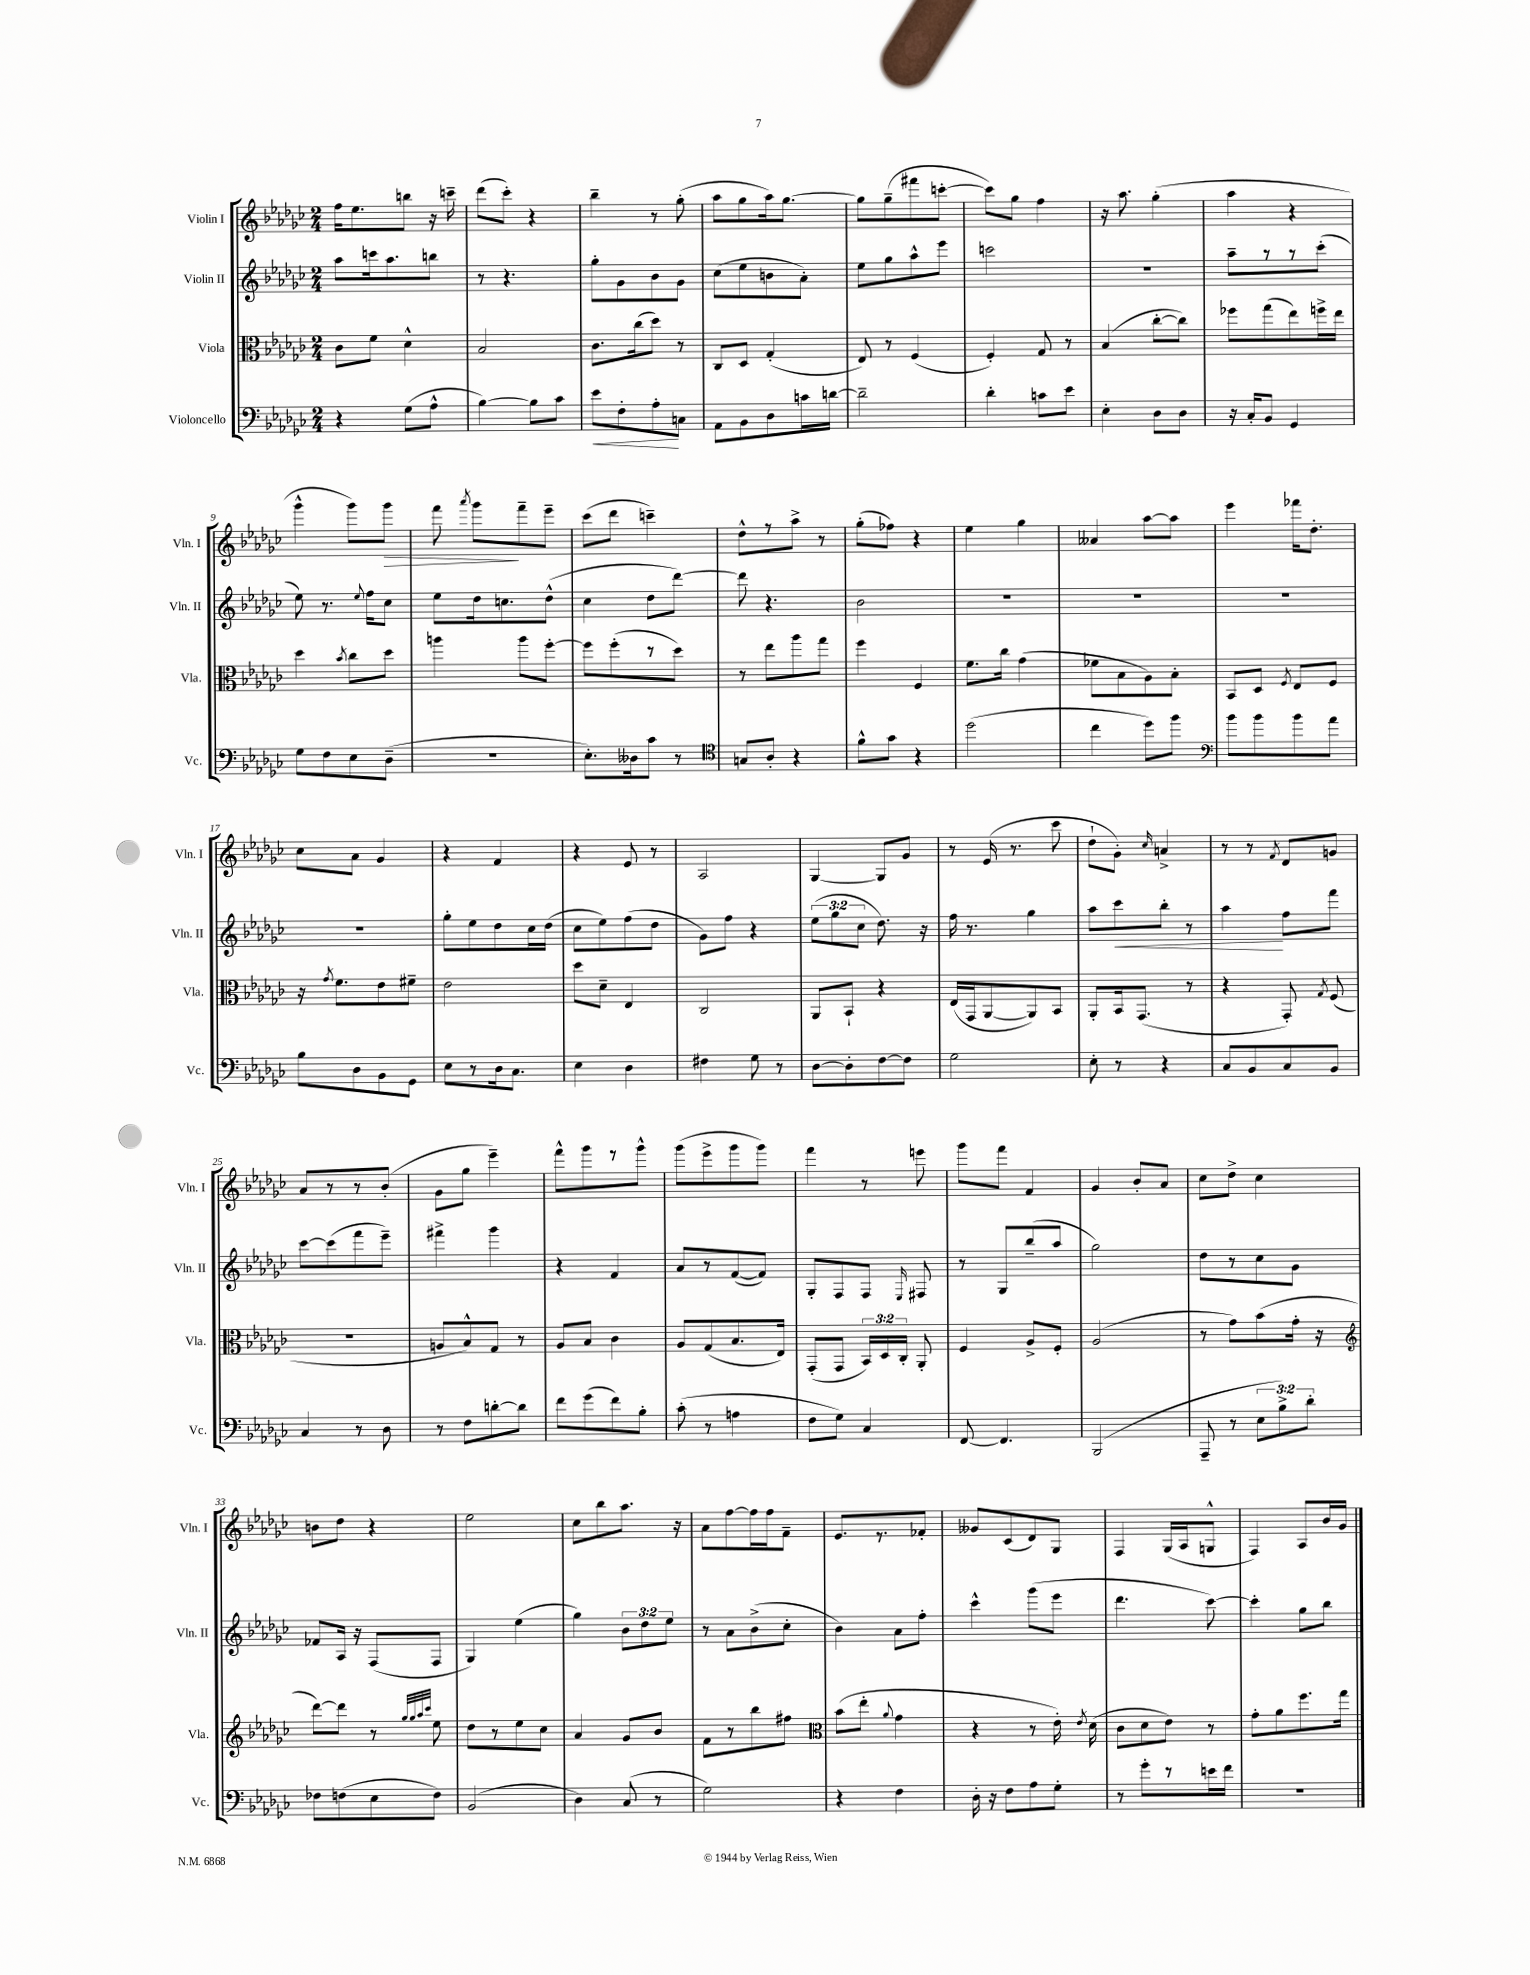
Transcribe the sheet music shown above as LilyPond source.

<<
\new StaffGroup <<
\new Staff = "s0" \with { instrumentName = "Violin I" shortInstrumentName = "Vln. I" } {
    \clef treble \key ges \major \numericTimeSignature \time 2/4
    \autoBeamOff f''16[ ees''8. b''8] r16 c'''16-- |
    des'''8[( ces'''8]-.) r4 |
    bes''4-- r8 ges''8-.( |
    aes''8[ ges''8 aes''16) ges''8.]~ |
    ges''8[ ges''8--( fis'''8 c'''8]~-. |
    c'''8[) ges''8] f''4 |
    r16 aes''8. ges''4-.( |
    aes''4 r4 |
    ges'''4-^ ges'''8[) ges'''8]\> |
    f'''8 \acciaccatura { aes'''8 } ges'''8[\! f'''8-- ees'''8]-- |
    ces'''8[( des'''8] c'''4--) |
    des''8[-^ r8 aes''8]-> r8 |
    ges''8[-.( fes''8]) r4 |
    ees''4 ges''4 |
    aeses'4 aes''8[~ aes''8] |
    ees'''4 fes'''16[ des''8.]-. |
    ces''8[ aes'8] ges'4 |
    r4 f'4 |
    r4 ees'8 r8 |
    aes2 |
    ges4~ ges8[ ges'8] |
    r8 ees'16( r8. ces'''8 |
    des''8[-! ges'8]-.) \grace { ces''16 } a'4-> |
    r8 r8 \acciaccatura { f'8 } des'8[ g'8] |
    aes'8[ r8 r8 bes'8]-.( |
    ges'8[ ges''8] ees'''4--) |
    f'''8[-^ ges'''8 r8 ges'''8]-^ |
    ges'''8[( ees'''8-> ges'''8 ges'''8]) |
    f'''4 r8 e'''8 |
    ges'''8[ f'''8] f'4 |
    ges'4 bes'8[-. aes'8] |
    ces''8[ des''8]-> ces''4 |
    b'8[ des''8] r4 |
    ees''2 |
    ces''8[ bes''8 aes''8.] r16 |
    aes'8[ f''8~ f''16 f''16 f'8]-- |
    ees'8.[ r8. fes'8]-. |
    geses'8[ ces'8( des'8) ges8] |
    f4 ges16[( aes16 g8]-^ |
    f4) aes8[ bes'16 ges'16] \bar "|." |
}
\new Staff = "s1" \with { instrumentName = "Violin II" shortInstrumentName = "Vln. II" } {
    \clef treble \key ges \major \numericTimeSignature \time 2/4 \override Staff.TupletNumber.text = #tuplet-number::calc-fraction-text
    \autoBeamOff aes''8[ c'''16 aes''8. b''8] |
    r8 r4. |
    ges''8[-. ges'8 bes'8 ges'8] |
    ces''8[( ees''8 b'8 aes'8]-.) |
    ees''8[ ges''8 aes''8-^ ees'''8] |
    c'''2 |
    R2 |
    aes''8[-- r8 r8 ces'''8]-.( |
    ees''8) r8. \appoggiatura { ees''8 } f''16[ ces''8] |
    ees''8[ des''16 c''8. des''8]-^( |
    ces''4 des''8[ des'''8]~) |
    des'''8 r4. |
    bes'2 |
    R2 |
    R2 |
    R2 |
    R2 |
    ges''8[-. ees''8 des''8 ces''16 des''16]( |
    ces''8[ ees''8) f''8( des''8] |
    ges'8[) f''8] r4 |
    \tuplet 3/2 { ees''8[( ges''8 ces''8] } des''8.) r16 |
    f''16 r8. ges''4 |
    aes''8[ ces'''8\< bes''8]-. r8 |
    aes''4\! f''8[ f'''8] |
    ces'''8[~ ces'''8( f'''8 ees'''8]--) |
    fis'''4-> ges'''4 |
    r4 f'4 |
    aes'8[ r8 f'8~( f'8]) |
    ges8[-. f8 f8] \grace { ees16 } fis8 |
    r8 ges8[ bes''8--( aes''8] |
    ges''2) |
    des''8[ r8 ces''8 ges'8] |
    fes'8[ aes16] r16 f8[( f8] |
    ges4) ees''4( |
    ges''4) \tuplet 3/2 { bes'8[ des''8 ees''8] } |
    r8 aes'8[ bes'8->( ces''8]-. |
    bes'4) aes'8[ f''8]-. |
    ces'''4-^ ges'''8[( ees'''8] |
    des'''4. ces'''8~) |
    ces'''4-. ges''8[ bes''8] \bar "|." |
}
\new Staff = "s2" \with { instrumentName = "Viola" shortInstrumentName = "Vla." } {
    \clef alto \key ges \major \numericTimeSignature \time 2/4 \override Staff.TupletNumber.text = #tuplet-number::calc-fraction-text
    \autoBeamOff ces'8[ f'8] des'4-^ |
    bes2 |
    ces'8.[ ces''16( des''8]) r8 |
    ces8[ des8] ges4-.( |
    ees8) r8 f4( |
    f4-.) ges8 r8 |
    bes4( ces''8[~-. ces''8]) |
    fes''8[ ges''8( ees''8) f''16-> ees''16] |
    des''4 \acciaccatura { bes'8 } ces''8[ des''8] |
    a''4 a''8[ f''8]~-. |
    f''8[ f''8-.( r8 des''8]) |
    r8 ees''8[ aes''8 ges''8] |
    f''4 f4 |
    f'8.[ ces''16] ges'4( |
    fes'8[ bes8 aes8) bes8]-. |
    bes,8[ des8] \acciaccatura { f8 } ees8[ f8] |
    r16 \acciaccatura { ges'8 } f'8.[ ees'8 fis'8]-- |
    ees'2 |
    des''8[ des'8]-- ees4 |
    ces2 |
    aes,8[ bes,8]-! r4 |
    ees16[( ges,16 aes,8~ aes,8) bes,8] |
    aes,8[-. bes,16 ges,8.]( r8 |
    r4 ges,8-.) \acciaccatura { ges8 } f8( |
    r2 |
    a8[ bes8-^) ges8] r8 |
    aes8[ bes8] ces'4 |
    aes8[ ges8( bes8. ees16]) |
    ges,8[-.( ges,8] \tuplet 3/2 { bes,16[) des16 ces16]-. } aes,8-. |
    f4 aes8[-> f8]-. |
    aes2( |
    r8 ges'8[) bes'8( ges'16]-. r16 |
    \clef treble des'''8[~) des'''8] r8 \grace { ges''32[ ges''32 aes''32 ces'''32] } ees''8 |
    des''8[ r8 ees''8 ces''8] |
    aes'4 ges'8[ bes'8] |
    f'8[ r8 bes''8 fis''8] |
    \clef alto bes'8[( ees''8]-. \appoggiatura { aes'8 } ges'4 |
    r4 r8 ees'16-.) \acciaccatura { ees'8 } des'16( |
    ces'8[ des'8 ees'8]) r8 |
    ges'8[-. aes'8 f''8. ges''16] \bar "|." |
}
\new Staff = "s3" \with { instrumentName = "Violoncello" shortInstrumentName = "Vc." } {
    \clef bass \key ges \major \numericTimeSignature \time 2/4 \override Staff.TupletNumber.text = #tuplet-number::calc-fraction-text
    \autoBeamOff r4 ges8[( aes8]-^ |
    bes4~) bes8[ ces'8] |
    ees'8[\< f8-. aes8-.\! c8] |
    aes,8[ bes,8 des8 c'16 d'16]~ |
    d'2-- |
    des'4-. c'8[ ees'8] |
    ees4-. des8[ des8] |
    r16 ces16[-. bes,8] ges,4 |
    ges8[ f8 ees8 des8]--( |
    r2 |
    ees8.[-.) deses16 ces'8] r8 |
    \clef tenor g8[ aes8]-. r4 |
    f'8[-^ ges'8] r4 |
    des''2( |
    ces''4 des''8[) f''8] |
    \clef bass bes'8[ bes'8 bes'8 aes'8] |
    bes8[ des8 bes,8 ges,8] |
    ees8[ r8 des16 ces8.] |
    ees4 des4 |
    fis4 ges8 r8 |
    des8[~ des8-. f8~ f8] |
    ges2 |
    ees8-. r8 r4 |
    ces8[ bes,8 ces8 bes,8] |
    ces4 r8 des8 |
    r8 f8[ d'8~-. d'8] |
    f'8[ ges'8( f'8) bes8]-. |
    ces'8-.( r8 a4 |
    f8[ ges8]) ces4 |
    f,8~ f,4. |
    bes,,2( |
    aes,,8-- r8 \tuplet 3/2 { ees8[ bes8->) des'8]-. } |
    fes8[ f8( ees8 f8]) |
    bes,2( |
    des4) ces8( r8 |
    ges2) |
    r4 f4 |
    des16-. r16 f8[ aes8 ges8]-. |
    r8 ges'8[-. r8 e'16 f'16] |
    r2 \bar "|." |
}
>>
>>
